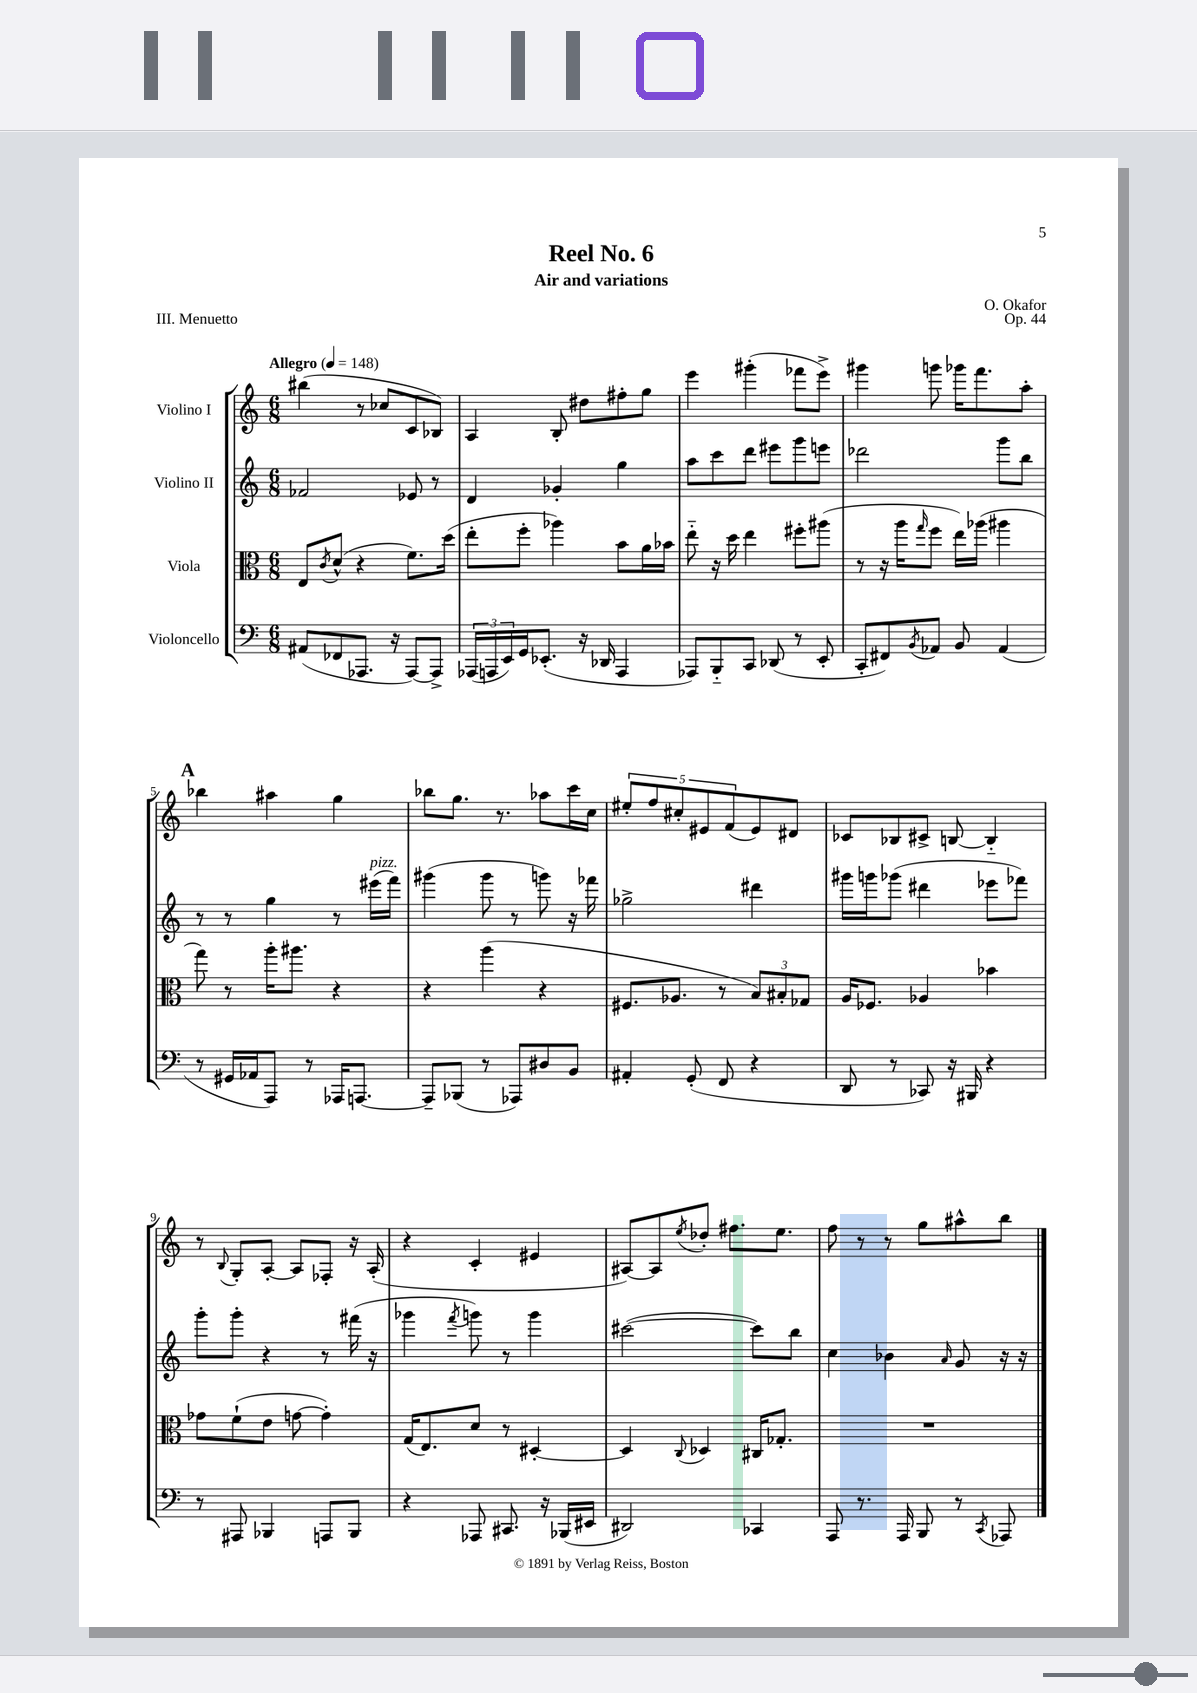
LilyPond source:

\header { title = "Reel No. 6" composer = "O. Okafor" subtitle = "Air and variations" opus = "Op. 44" piece = "III. Menuetto" }
<<
\new StaffGroup <<
\new Staff = "s0" \with { instrumentName = "Violino I" } {
    \clef treble \key c \major \numericTimeSignature \time 6/8 \tempo "Allegro" 4 = 148
    bis''4( r8 ces''8 c'8 bes8) |
    a4 b8-. dis''8 fis''8-. g''8 |
    e'''4 gis'''4-.( fes'''8 e'''8->) |
    gis'''4 g'''8 ges'''16 f'''8. a''8-. |
    \mark \markup { \bold "A" } bes''4 ais''4 g''4 |
    bes''8 g''8. r8. aes''8 c'''16 c''16 |
    \tuplet 5/4 { eis''8-. f''8 cis''8-. eis'8 f'8( } eis'8) dis'8 |
    ces'8 bes8 cis'8-> b8~ b4-_ |
    r8 \appoggiatura { b8 } g8-. a8~-. a8 fes8-. r16 a16-.( |
    r4 c'4-. eis'4 |
    ais8~) ais8 \acciaccatura { e''8 } des''8-. fis''8. e''8. |
    f''8 r8 r8 g''8 ais''8-^ b''8 \bar "|." |
}
\new Staff = "s1" \with { instrumentName = "Violino II" } {
    \clef treble \key c \major \numericTimeSignature \time 6/8
    fes'2 ees'8 r8 |
    d'4 ges'4-. g''4 |
    a''8 c'''8 d'''8 eis'''8 g'''8 e'''8 |
    des'''2 g'''8 b''8 |
    \mark \markup { \bold "A" } r8 r8 g''4 r8 eis'''16^\markup { \italic "pizz." }( f'''16) |
    gis'''4( gis'''8 r8 g'''8) r16 fes'''16 |
    ges''2-> dis'''4 |
    gis'''16 g'''16 ges'''8( dis'''4 ees'''8 fes'''8) |
    g'''8-. g'''8-. r4 r8 fis'''16( r16 |
    ges'''4 \acciaccatura { f'''8 } g'''8) r8 g'''4 |
    cis'''2~( cis'''8) b''8 |
    c''4 bes'4 \grace { a'16 } g'8 r16 r16 \bar "|." |
}
\new Staff = "s2" \with { instrumentName = "Viola" } {
    \clef alto \key c \major \numericTimeSignature \time 6/8
    e8 \acciaccatura { c'8 } d'8-^( r4 f'8.) d''16( |
    e''8-. f''8-. aes''4) b'8 a'16 bes'16 |
    e''8-_ r16 d''16 e''4 fis''8-. ais''8( |
    r8 r16 a''16 \grace { g''16 } f''8 e''16) aes''16( ais''4 |
    \mark \markup { \bold "A" } g''8) r8 a''16-. ais''8. r4 |
    r4 a''4( r4 |
    fis8. aes8. r8 \tuplet 3/2 { b8) bis8-. ges8 } |
    a16 fes8. aes4 bes'4 |
    ges'8 f'8-!( e'8 g'8~ g'4-.) |
    g16( e8.) d'8 r8 dis4~-. |
    dis4 \appoggiatura { c8 } des4 cis16 ges8.-. |
    R2. \bar "|." |
}
\new Staff = "s3" \with { instrumentName = "Violoncello" } {
    \clef bass \key c \major \numericTimeSignature \time 6/8
    ais,8( fes,8 aes,,8. r16 aes,,8~) aes,,8-> |
    \tuplet 3/2 { aes,,16( a,,16 e,16) } g,16 ees,8.-.( r16 des,16 a,,4 |
    aes,,8) b,,8-_ c,8 des,8( r8 e,8-. |
    c,8-. fis,8) \acciaccatura { b,8 } aes,8 b,8 aes,4( |
    \mark \markup { \bold "A" } r8 gis,16 aes,16 a,,8) r8 aes,,16 a,,8.~ |
    a,,8-- bes,,8( r8 aes,,8) dis8 b,8 |
    ais,4-. g,8-.( f,8 r4 |
    d,8 r8 ces,8) r16 bis,,16 r4 |
    r8 ais,,8 bes,,4 a,,8 bes,,8 |
    r4 aes,,8 cis,8. r16 bes,,16( eis,16 |
    dis,2) ces,4 |
    a,,8 r8. a,,16 b,,8 r8 \acciaccatura { c,8 } aes,,8 \bar "|." |
}
>>
>>
